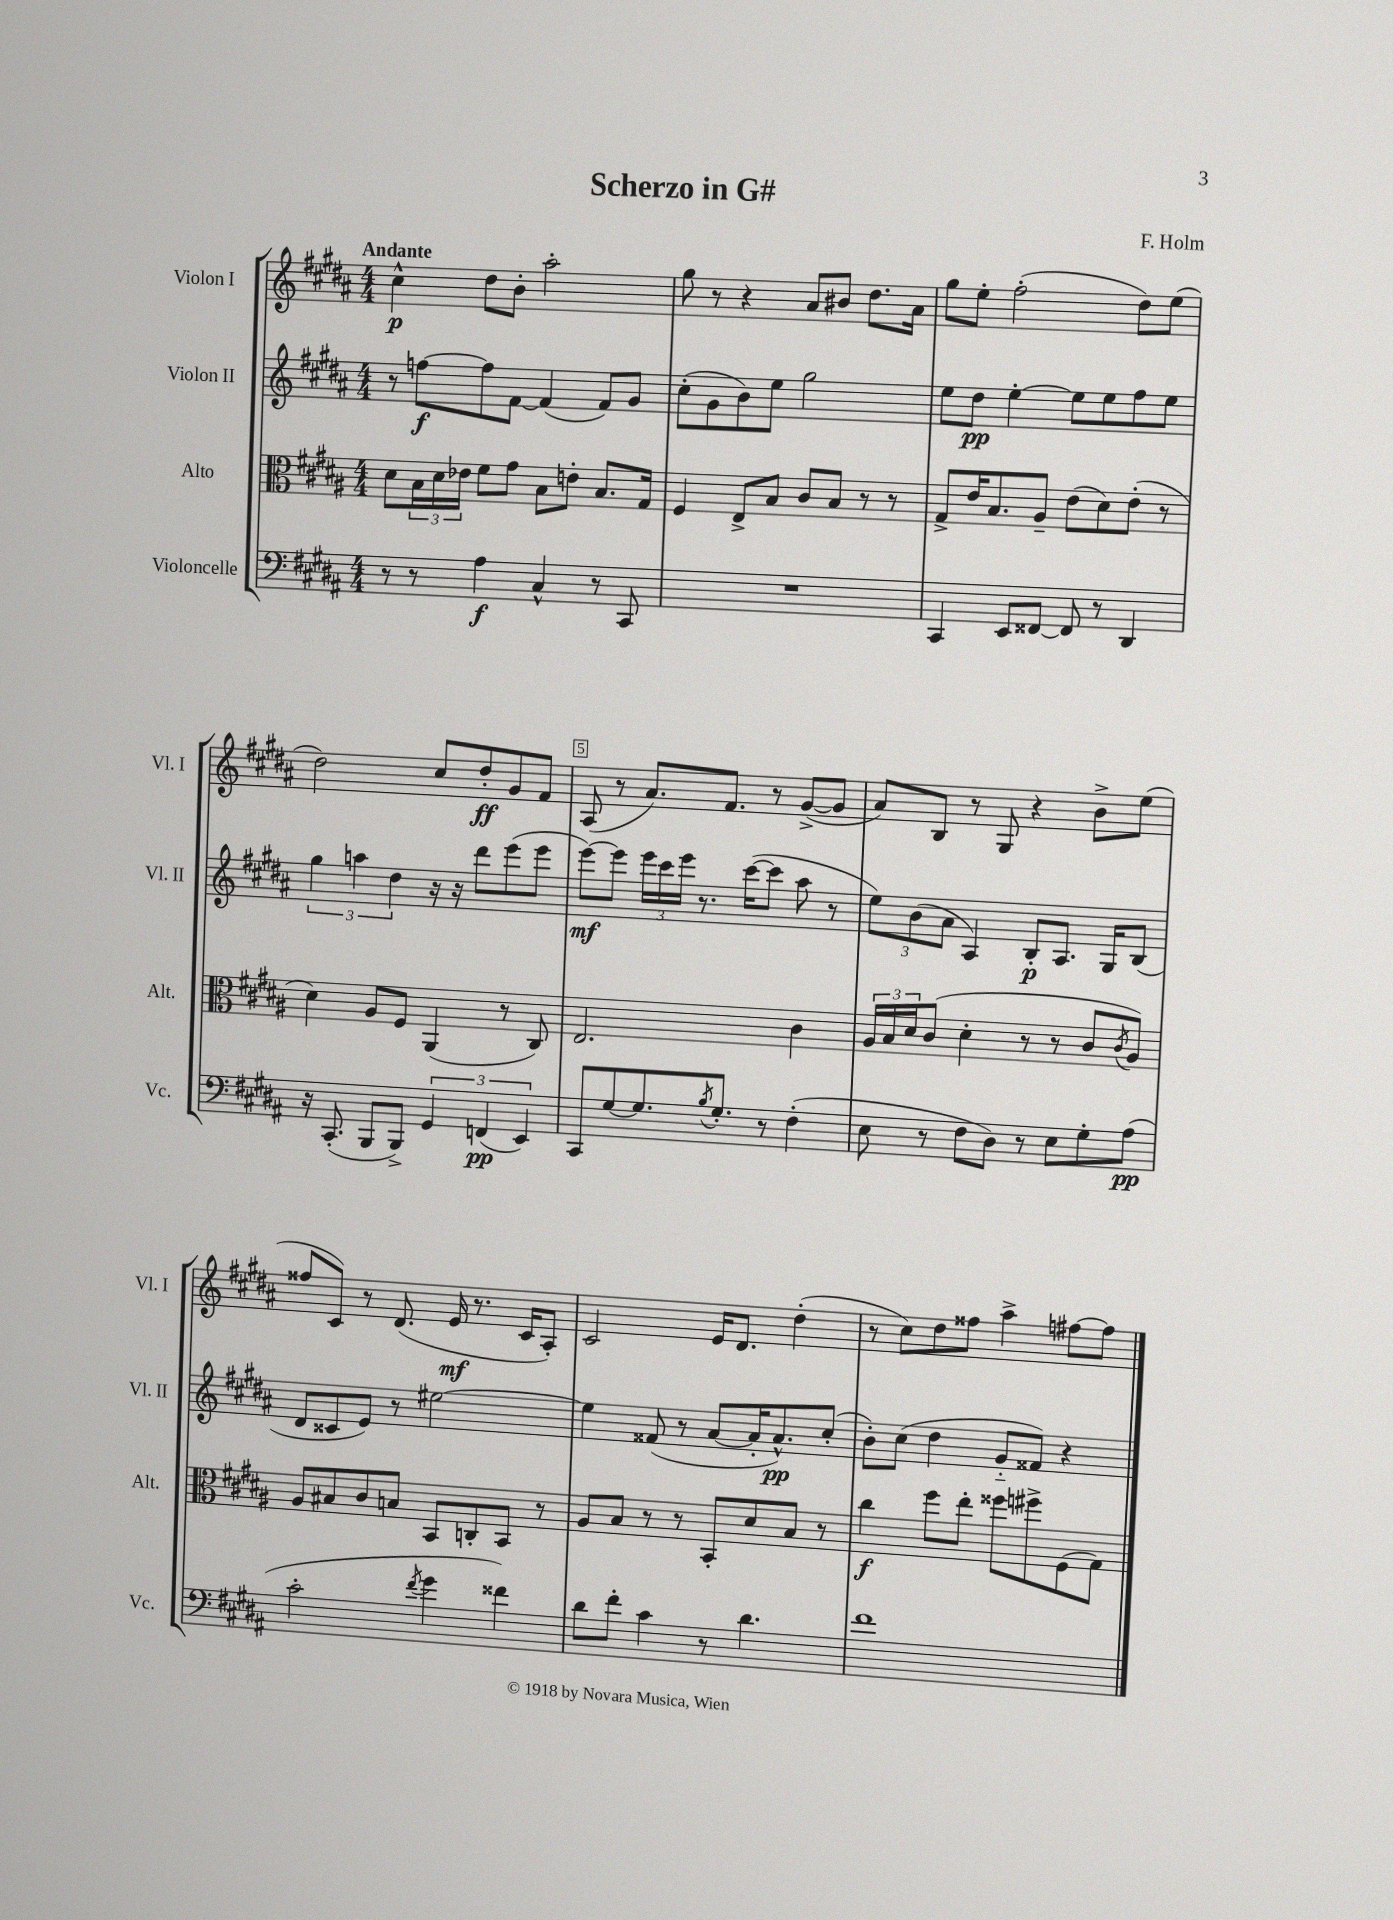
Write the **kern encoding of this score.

**kern	**kern	**kern	**kern
*staff4	*staff3	*staff2	*staff1
*clefF4	*clefC3	*clefG2	*clefG2
*k[f#c#g#d#a#]	*k[f#c#g#d#a#]	*k[f#c#g#d#a#]	*k[f#c#g#d#a#]
*M4/4	*M4/4	*M4/4	*M4/4
8r	8d#\L	8r	4cc#^^\
8r	24B\L	[8ff\L	.
.	24d#\	.	.
.	24e-\JJ	.	.
4A#\	8f#\L	8ff\]	8dd#\L
.	8g#\J	[8f#\J	8b'\J
4C#^^/	8B\L	(4f#/]	2aa#'\
.	8e'\J	.	.
8r	8.B/L	8f#/L)	.
8CC#/	.	8g#/J	.
.	16G#/Jk	.	.
=	=	=	=
1r	4F#/	(8cc#'\L	8gg#\
.	.	8g#\	8r
.	8E^/L	8b\)	4r
.	8B/J	8ee\J	.
.	8c#/L	2gg#\	8a#/L
.	8B/J	.	8b#/J
.	8r	.	8.dd#\L
.	8r	.	.
.	.	.	16a#\Jk
=	=	=	=
4CC#/	8G#^/L	8ee\L	8gg#\L
.	16e/K	8dd#\J	8ee'\J
.	8.B/	.	.
8EE/L	.	[4ee'\	(2ff#'\
[8FF##/J	8A#~/J	.	.
8FF##/]	(8e\L	8ee\]L	.
8r	8d#\)	8ee\	.
4DD#/	(8e'\J	8ff#\	8dd#\L)
.	8r	8ee\J	(8ee\J
=	=	=	=
16r	4d#\)	6gg#\	2dd#\)
(8.CC#'/	.	.	.
.	.	6aa\	.
8BBB/L	8A#/L	.	.
.	.	6dd#\	.
8BBB^/J)	8F#/J	.	.
6GG#/	(4AA#/	16r	8cc#/L
.	.	16r	.
.	.	8ddd#\L	8dd#'/
(6FF/	.	.	.
.	8r	(8eee\	8g#/
6EE/)	.	.	.
.	8C#/)	8eee\J	8f#/J
=	=	=	=
8CC#/L	2.E/	[8eee\L)	(8A#/
[8G#/	.	8eee\]J	8r
8.G#/]	.	24eee\LL	8.a#/L)
.	.	24ccc#\	.
.	.	24eee\JJ	.
.	.	8.r	.
8qB/	.	.	.
8.G#'/J	.	.	8.f#/J
.	.	([16ccc#\LK	.
8r	.	8ccc#\]J	8r
(4F#'\	4c#\	8aa#\	([8g#^/L
.	.	8r	8g#/]J
=	=	=	=
8E\	24A#/LL	12ee\L)	8a#/L)
.	24B/	.	.
.	24d#/J	(12b\	.
8r	(8c#/J	.	8B/J
.	.	12a#\J	.
8F#\L	4d#'\	4A#/)	8r
8D#\J)	.	.	8G#/
8r	8r	8B'/L	4r
8E\L	8r	8.A#/J	.
8G#'\	8c#/L	.	8b^\L
.	.	16G#/LK	.
.	8qc#/	.	.
(8A#\J	8A#/J)	(8B/J	(8ee\J
=	=	=	=
2c#'\	8A#/L	8d#/L	8ff##/L
.	8B#/	8c##/	8c#/J)
.	8c#/	8e/J)	8r
.	8B/J	8r	(8.d#/
8qf#/	.	.	.
4g#\	8BB/L	[2ee#\	.
.	.	.	16e/
.	8C'/	.	8.r
4f##\)	8BB/J	.	.
.	.	.	16c#/LK
.	8r	.	8A#'/J)
=	=	=	=
8d#\L	8A#/L	4ee#\]	2c#/
8f#'\J	8B/J	.	.
4c#\	8r	(8f##/	.
.	8r	8r	.
8r	8BB'/L	[8a#/L	16e/LK
.	.	.	8.d#/J
4.d#\	8d#/	16a#'/]K	.
.	.	8.a#^^/)	.
.	8B/J	.	(4dd#'\
.	8r	(8cc#'/J	.
=	=	=	=
1f#	4cc#\	8b'\L)	8r
.	.	(8cc#\J	8cc#\L)
.	8ff#\L	4dd#\	8dd#\
.	8ee'\J	.	8ff##\J
.	8ff##\L	8g#'~/L	4aa#^\
.	8ff#^\	8f##/J)	.
.	(8F#\	4r	[8ff#\L
.	8G#\J)	.	8ff#\]J
==	==	==	==
*-	*-	*-	*-
